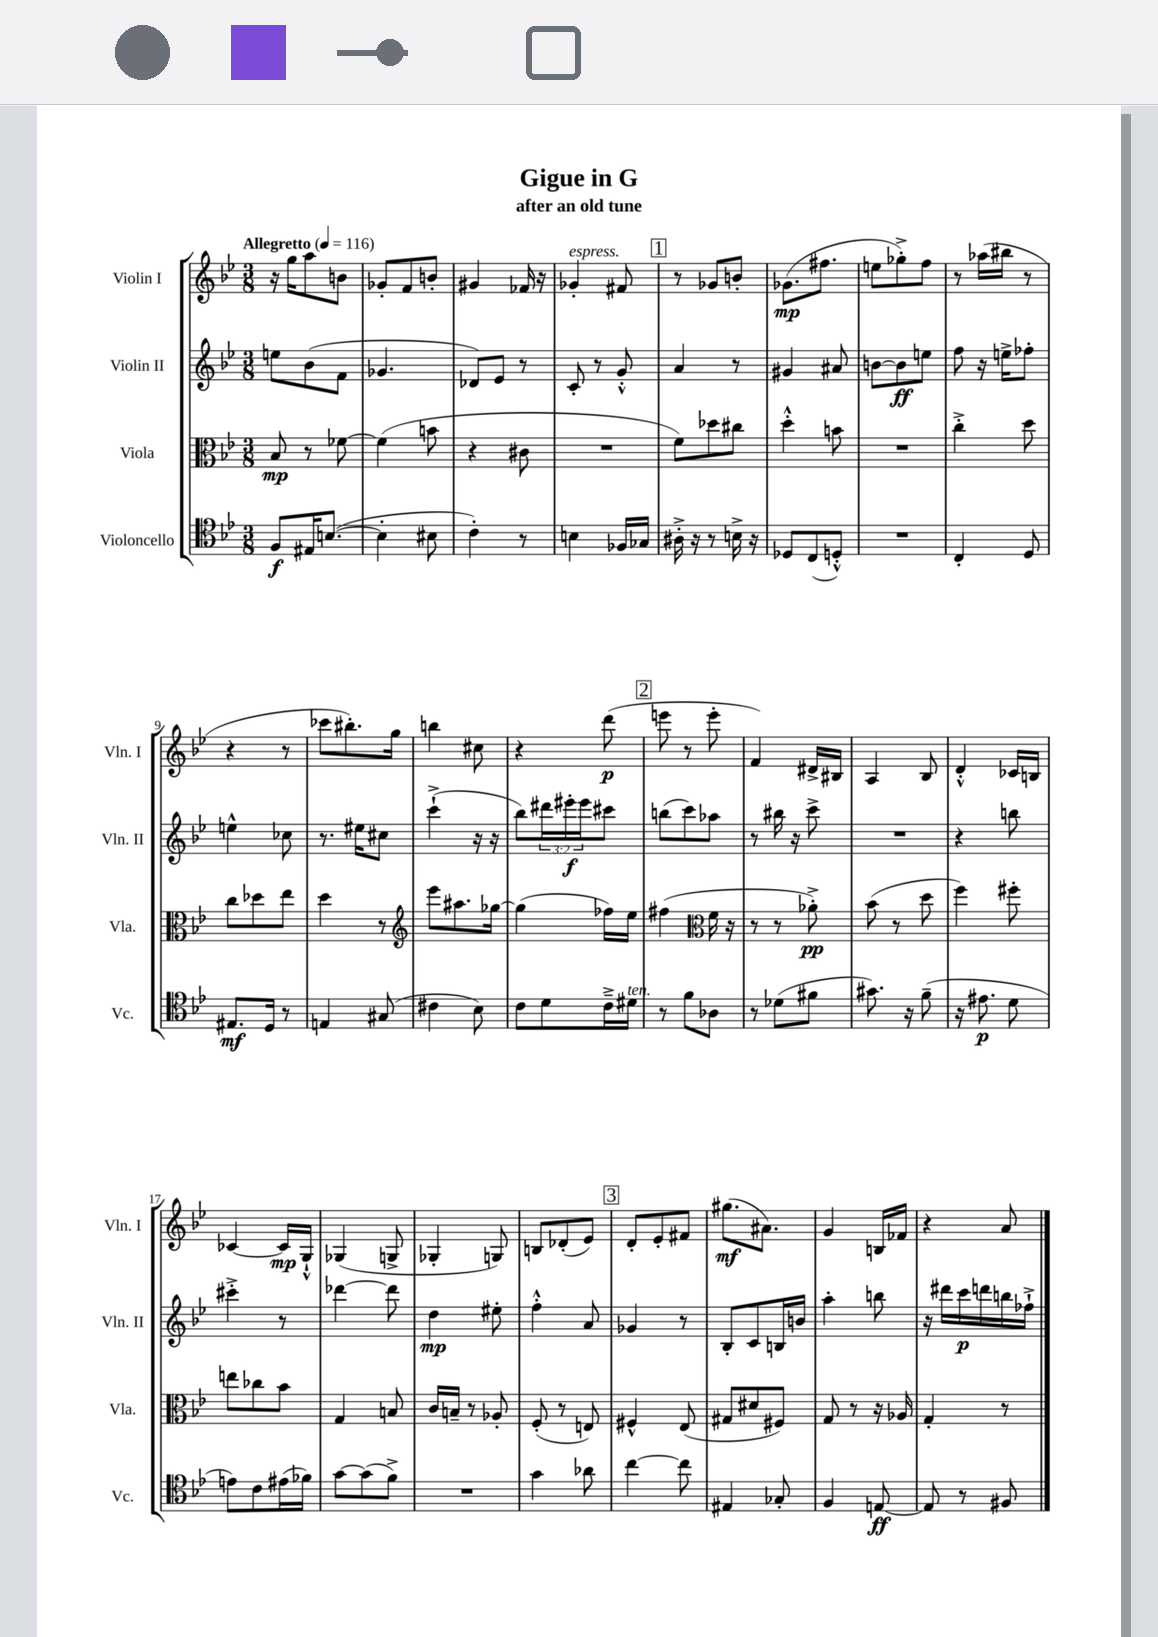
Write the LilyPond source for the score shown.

\header { title = "Gigue in G" subtitle = "after an old tune" }
<<
\new StaffGroup <<
\new Staff = "s0" \with { instrumentName = "Violin I" shortInstrumentName = "Vln. I" } {
    \clef treble \key bes \major \numericTimeSignature \time 3/8 \tempo "Allegretto" 4 = 116
    r16 g''16 a''8 b'8 |
    ges'8-. f'8 b'8-. |
    gis'4 fes'16 r16 |
    ges'4-.^\markup { \italic "espress." } fis'8 |
    \mark \markup { \box "1" } r8 ges'8 b'8-. |
    ges'8.\mp( fis''8. |
    e''8 ges''8-.->) f''8 |
    r8 aes''16( bis''16 r8 |
    r4 r8 |
    ces'''8 bis''8.-.) g''16 |
    b''4 cis''8 |
    r4 d'''8\p( |
    \mark \markup { \box "2" } e'''8 r8 e'''8-. |
    f'4) dis'16-> bis16 |
    a4 bes8 |
    d'4-.-^ ces'16 b16 |
    ces'4~ ces'16\mp g16-!-^ |
    ges4( g8-> |
    ges4-. g8) |
    b8 des'8-.( ees'8) |
    \mark \markup { \box "3" } d'8-. ees'8-. fis'8 |
    gis''8.\mf( ais'8.) |
    g'4 b16 fes'16 |
    r4 a'8 \bar "|." |
}
\new Staff = "s1" \with { instrumentName = "Violin II" shortInstrumentName = "Vln. II" } {
    \clef treble \key bes \major \numericTimeSignature \time 3/8 \override Staff.TupletNumber.text = #tuplet-number::calc-fraction-text
    e''8 bes'8( f'8 |
    ges'4. |
    des'8) ees'8 r8 |
    c'8-. r8 g'8-.-^ |
    \mark \markup { \box "1" } a'4 r8 |
    gis'4 ais'8 |
    b'8~ b'8\ff e''8 |
    f''8 r16 e''16-> fes''8-. |
    e''4-^ ces''8 |
    r8. eis''16 cis''8 |
    c'''4-!->( r16 r16 |
    bes''8) \tuplet 3/2 { dis'''16 eis'''16-.\f eis'''16 } cis'''8 |
    \mark \markup { \box "2" } b''8( c'''8) aes''8 |
    r8 bis''16 r16 c'''8-> |
    R4. |
    r4 b''8 |
    cis'''4-.-> r8 |
    des'''4~ des'''8 |
    d''4\mp eis''8-. |
    f''4-.-^ a'8 |
    \mark \markup { \box "3" } ges'4 r8 |
    bes8-. c'8 b16 b'16 |
    a''4-. b''8 |
    r16 dis'''16 c'''16\p d'''16 b''16 fes''16-!-> \bar "|." |
}
\new Staff = "s2" \with { instrumentName = "Viola" shortInstrumentName = "Vla." } {
    \clef alto \key bes \major \numericTimeSignature \time 3/8
    bes8\mp r8 fes'8~ |
    fes'4( b'8 |
    r4 cis'8 |
    R4. |
    \mark \markup { \box "1" } f'8) des''8 cis''8 |
    d''4-.-^ b'8 |
    R4. |
    c''4-.-> d''8 |
    c''8 des''8 ees''8 |
    d''4 r8 |
    \clef treble ees'''8 ais''8. ges''16~ |
    ges''4( fes''16) ees''16 |
    \mark \markup { \box "2" } fis''4( \clef alto f'16 r16 |
    r8 r8 aes'8-.->\pp) |
    bes'8( r8 d''8 |
    f''4) fis''8-. |
    e''8 ces''8 bes'8 |
    g4 b8 |
    c'16 b16-- r8 aes8-. |
    f8-.( r8 e8) |
    \mark \markup { \box "3" } fis4-^ ees8( |
    gis8 dis'8 fis8) |
    g8 r8 r16 aes16 |
    g4-. r8 \bar "|." |
}
\new Staff = "s3" \with { instrumentName = "Violoncello" shortInstrumentName = "Vc." } {
    \clef tenor \key bes \major \numericTimeSignature \time 3/8
    f8\f eis16 b8.~( |
    b4-. bis8 |
    c'4-.) r8 |
    b4 fes16 ges16 |
    \mark \markup { \box "1" } ais16-.-> r16 r8 b16-> r16 |
    des8 c8( d8-.-^) |
    R4. |
    c4-. d8 |
    eis8.\mf d16 r8 |
    e4 gis8( |
    cis'4 bes8) |
    c'8 d'8 c'16---> dis'16^\markup { \italic "ten." } |
    \mark \markup { \box "2" } r8 f'8 aes8 |
    r8 des'8( fis'8 |
    gis'8.) r16 f'8--( |
    r16 eis'8.\p d'8 |
    e'8) c'8 eis'16( fes'16) |
    g'8~ g'8( f'8->) |
    R4. |
    g'4 aes'8 |
    \mark \markup { \box "3" } c''4~ c''8 |
    eis4 ges8-. |
    f4 e8~\ff |
    e8 r8 fis8 \bar "|." |
}
>>
>>
